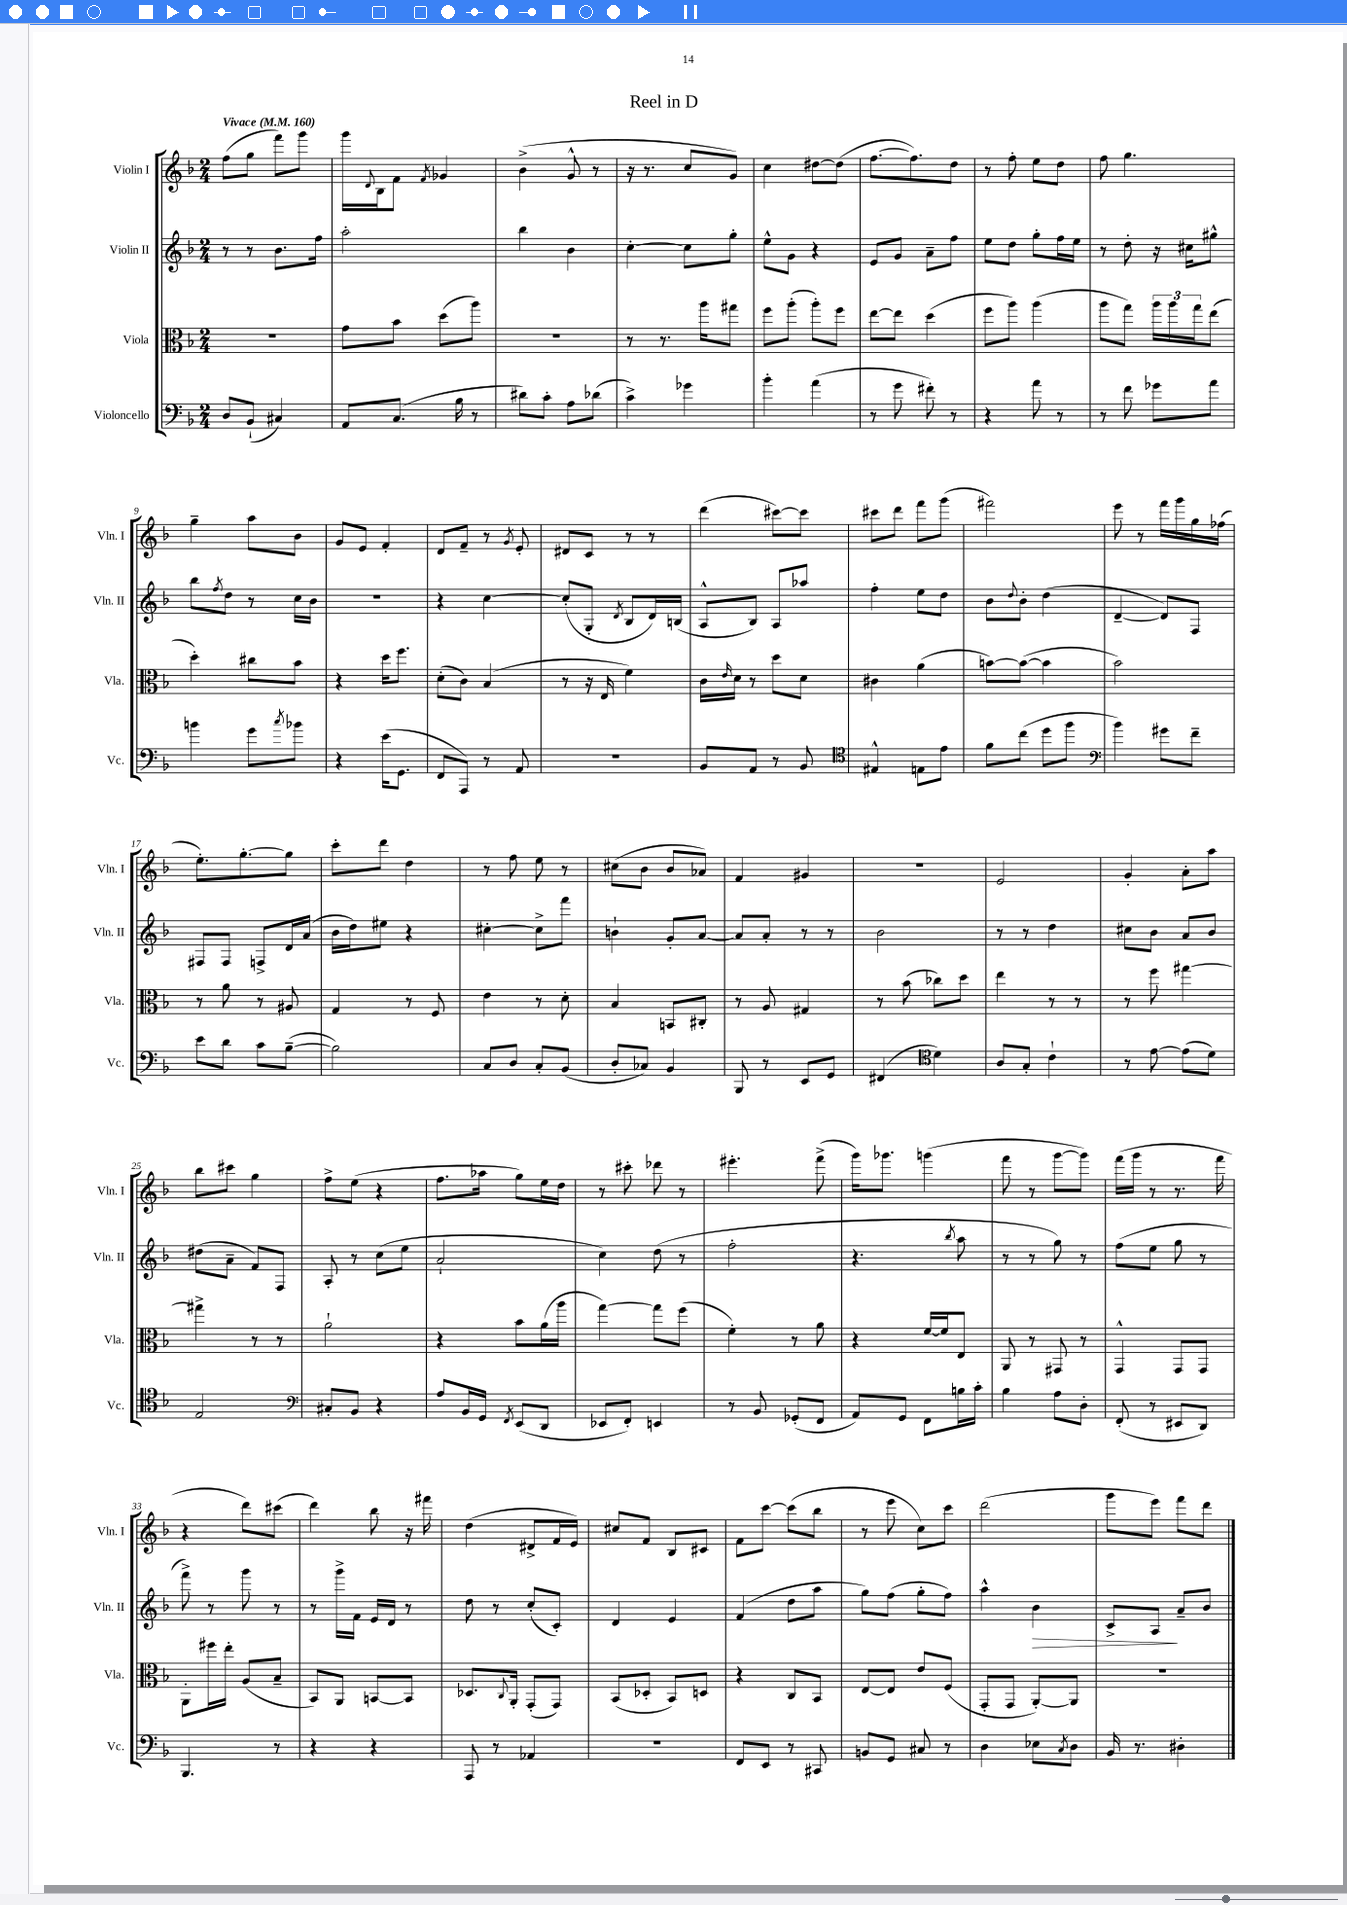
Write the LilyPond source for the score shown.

\header { title = "Reel in D" }
<<
\new StaffGroup <<
\new Staff = "s0" \with { instrumentName = "Violin I" shortInstrumentName = "Vln. I" } {
    \clef treble \key f \major \numericTimeSignature \time 2/4 \tempo "Vivace" 4 = 160
    f''8( g''8 f'''8) g'''8 |
    g'''16 \appoggiatura { d'8 } bes16 f'8 \acciaccatura { f'8 } ges'4 |
    bes'4->( g'8-^ r8 |
    r16 r8. c''8 g'8) |
    c''4 dis''8~ dis''8( |
    f''8.~ f''8.) d''8 |
    r8 f''8-. e''8 d''8 |
    f''8 g''4. |
    g''4-- a''8 bes'8 |
    g'8 e'8 f'4-. |
    d'8 f'8-- r8 \acciaccatura { g'8 } e'8-. |
    dis'8 c'8 r8 r8 |
    d'''4( cis'''8~) cis'''8 |
    cis'''8 d'''8 f'''8 g'''8( |
    fis'''2) |
    e'''8 r8 f'''16 g'''16 g''16 fes''16( |
    e''8.-.) g''8.~-. g''8 |
    c'''8-. d'''8 d''4 |
    r8 f''8 e''8 r8 |
    cis''8( bes'8 bes'8 aes'8) |
    f'4 gis'4 |
    R2 |
    e'2 |
    g'4-. a'8-. a''8 |
    bes''8 cis'''8 g''4 |
    f''8-> e''8( r4 |
    f''8. aes''16 g''8) e''16 d''16 |
    r8 cis'''8-. des'''8 r8 |
    eis'''4.-. f'''8->( |
    g'''16) ges'''8. g'''4( |
    f'''8 r8 g'''8~ g'''8) |
    f'''16( g'''16 r8 r8. f'''16 |
    r4 d'''8) cis'''8( |
    d'''4) bes''8 r16 fis'''16 |
    d''4( dis'8-> f'16 e'16) |
    cis''8 f'8 bes8 cis'8 |
    f'8 c'''8~ c'''8( bes''8 |
    r8 e'''8 c''8) c'''8 |
    d'''2( |
    g'''8 e'''8) f'''8 d'''8 \bar "|." |
}
\new Staff = "s1" \with { instrumentName = "Violin II" shortInstrumentName = "Vln. II" } {
    \clef treble \key f \major \numericTimeSignature \time 2/4
    r8 r8 bes'8. f''16 |
    a''2-. |
    bes''4 bes'4 |
    c''4~-. c''8 g''8-. |
    e''8-^ g'8 r4 |
    e'8 g'8 a'8-- f''8 |
    e''8 d''8 g''8-. f''16 e''16 |
    r8 d''8-. r16 cis''16 gis''8-^ |
    bes''8 \acciaccatura { f''8 } d''8 r8 c''16 bes'16 |
    R2 |
    r4 c''4~ |
    c''8-.( g8-. \acciaccatura { d'8 } bes8 d'16) b16( |
    a8-^ bes8) a8 aes''8 |
    f''4-. e''8 d''8 |
    bes'8 \appoggiatura { d''8 } bes'8-. d''4( |
    d'4~-- d'8) f8 |
    fis8 fis8 f8-> d'16 a'16( |
    bes'16 d''16) eis''8 r4 |
    cis''4~-. cis''8-> f'''8 |
    b'4-! g'8-. a'8~ |
    a'8 a'8-. r8 r8 |
    bes'2 |
    r8 r8 d''4 |
    cis''8 bes'8 a'8 bes'8 |
    dis''8( a'8-- f'8) f8 |
    a8-. r8 c''8( e''8 |
    a'2-! |
    c''4) d''8( r8 |
    f''2-. |
    r4. \acciaccatura { bes''8 } a''8 |
    r8 r8 g''8) r8 |
    f''8( e''8 g''8 r8 |
    f'''8->) r8 g'''8 r8 |
    r8 g'''16-> f'16 e'16 d'16 r8 |
    d''8 r8 c''8-.( c'8-.) |
    d'4 e'4 |
    f'4( d''8 a''8 |
    g''8) f''8( g''8-. f''8) |
    a''4-^ bes'4\> |
    c'8-> a8\! a'8-- bes'8 \bar "|." |
}
\new Staff = "s2" \with { instrumentName = "Viola" shortInstrumentName = "Vla." } {
    \clef alto \key f \major \numericTimeSignature \time 2/4
    r2 |
    g'8 bes'8 d''8( a''8) |
    r2 |
    r8 r8. a''16 gis''8 |
    f''8 a''8-.( a''8-.) f''8 |
    e''8~ e''8 d''4( |
    f''8 a''8) a''4( |
    a''8 g''8) \tuplet 3/2 { a''16 a''16 g''16 } e''8( |
    d''4-.) cis''8 bes'8 |
    r4 d''16 f''8. |
    d'8-.( c'8) bes4( |
    r8 r16 e16 f'4) |
    c'16 \grace { e'16 } d'16 r8 d''8 d'8 |
    cis'4 a'4( |
    b'8~) b'8~( b'4 |
    bes'2) |
    r8 a'8 r8 ais8 |
    g4 r8 f8 |
    e'4 r8 d'8-. |
    bes4 b,8 cis8-. |
    r8 a8 gis4 |
    r8 bes'8( ces''8) d''8 |
    e''4 r8 r8 |
    r8 f''8 gis''4~ |
    gis''4-> r8 r8 |
    a'2-! |
    r4 bes'8 a'16( a''16 |
    g''4~) g''8 f''8( |
    f'4-.) r8 a'8 |
    r4 f'16~ f'16 e8 |
    a,8 r8 gis,8 r8 |
    g,4-^ g,8 g,8 |
    a,8-. fis''16 e''16-. a8( bes8-- |
    bes,8) a,8 b,8~ b,8 |
    des8. \appoggiatura { c8 } a,16-. g,8-.( g,8) |
    bes,8( des8-. bes,8) d8 |
    r4 c8 bes,8 |
    e8~ e8 e'8 f8( |
    g,8-. g,8 a,8~-.) a,8 |
    R2 \bar "|." |
}
\new Staff = "s3" \with { instrumentName = "Violoncello" shortInstrumentName = "Vc." } {
    \clef bass \key f \major \numericTimeSignature \time 2/4
    d8 bes,8-!( cis4) |
    a,8 c8.( bes16 r8 |
    dis'8) c'8-. a8 des'8( |
    c'4->) ges'4 |
    bes'4-. a'4( |
    r8 g'8 fis'8-.) r8 |
    r4 a'8 r8 |
    r8 f'8 ges'8 a'8 |
    b'4 g'8 \acciaccatura { c''8 } bes'8 |
    r4 e'16( g,8. |
    f,8 a,,8) r8 a,8 |
    R2 |
    bes,8 a,8 r8 bes,8 |
    \clef tenor eis4-^ e8 e'8 |
    f'8 c''8( d''8 f''8 |
    \clef bass bes'4) gis'8 f'8-- |
    e'8 d'8 c'8 bes8~--( |
    bes2) |
    c8 d8 c8-. bes,8( |
    d8-. ces8) bes,4 |
    bes,,8 r8 e,8 g,8 |
    fis,4( \clef tenor d'4) |
    a8 g8-. c'4-! |
    r8 e'8~ e'8( d'8) |
    e2 |
    \clef bass cis8-. bes,8 r4 |
    a8 bes,16 g,16 \acciaccatura { f,8 } e,8( d,8 |
    ees,8 f,8-.) e,4 |
    r8 bes,8 ges,8-.( f,8 |
    a,8) g,8 f,8 b16 c'16-. |
    bes4 a8 d8-. |
    f,8-.( r8 eis,8 d,8) |
    bes,,4. r8 |
    r4 r4 |
    a,,8 r8 aes,4 |
    R2 |
    f,8 e,8 r8 cis,8 |
    b,8 g,8 cis8 r8 |
    d4 ees8 \acciaccatura { c8 } d8 |
    bes,16 r8. dis4-. \bar "|." |
}
>>
>>
